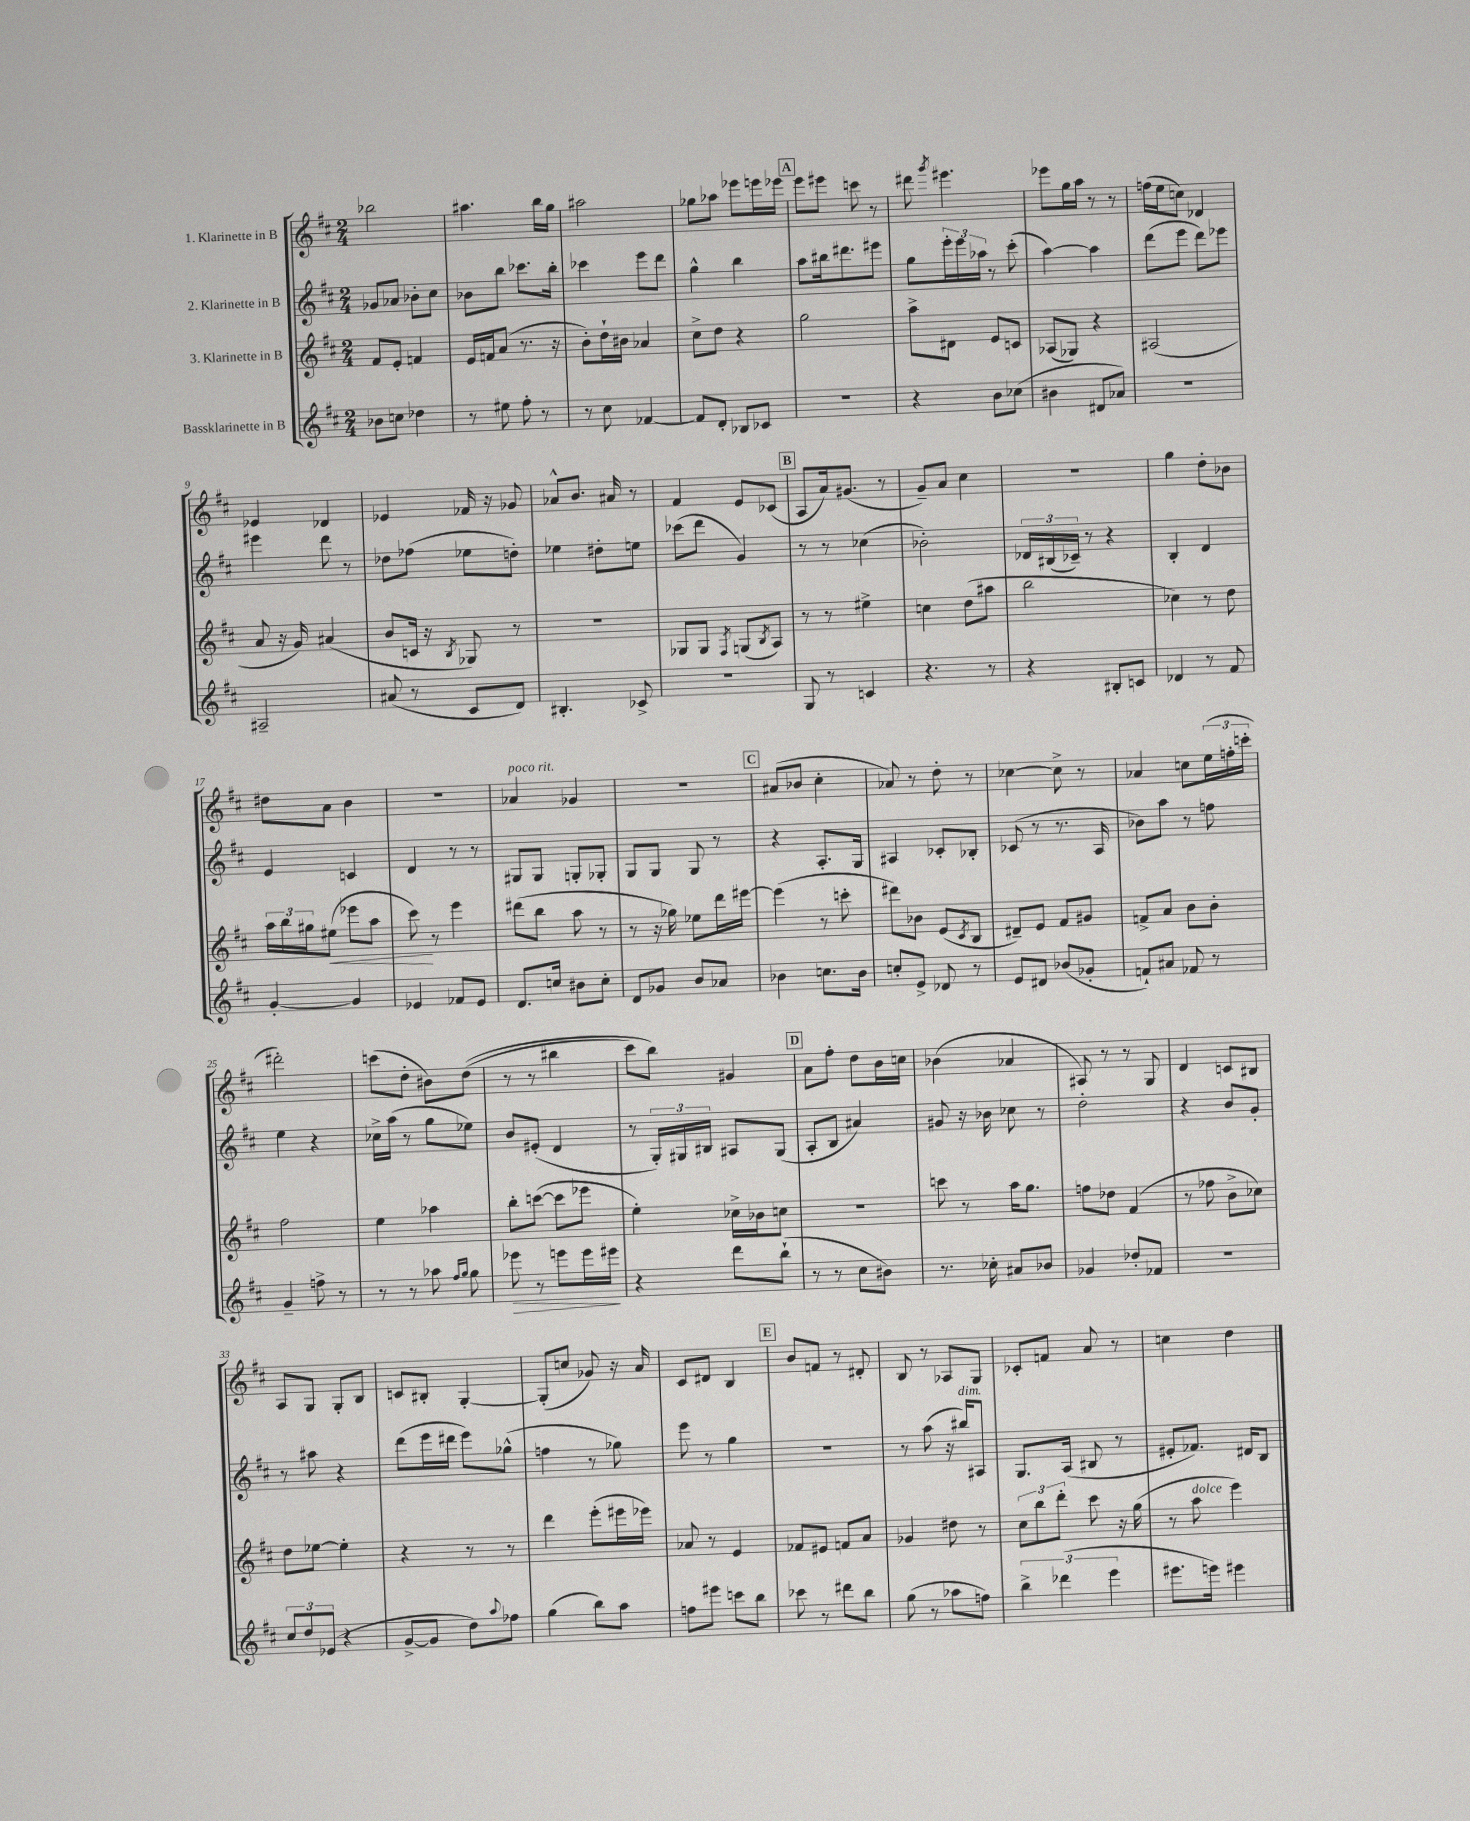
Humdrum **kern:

**kern	**kern	**kern	**kern
*staff4	*staff3	*staff2	*staff1
*clefG2	*clefG2	*clefG2	*clefG2
*k[f#c#]	*k[f#c#]	*k[f#c#]	*k[f#c#]
*M2/4	*M2/4	*M2/4	*M2/4
8b-	8f#	8g-	2bb-
8cc	8e'	8a-	.
4dd-	4f	8b-'	.
.	.	8cc#	.
=	=	=	=
8r	16e	8b-	4.aa#
.	16f	.	.
8ee#	(8a	8bb	.
8ff#'	8.r	8.ccc-	.
8r	.	.	16bb
.	16r	16bb'	16gg
=	=	=	=
8r	8b')	4ccc-	2aa#
8cc#	16dd`	.	.
.	16b#	.	.
[4f-	4a-	8eee	.
.	.	8ddd	.
=	=	=	=
8f-]	8cc#^	4gg^^	8gg-
8d'	8dd	.	8aa-
8B-	4r	4bb	8eee-
8c-	.	.	16eee
.	.	.	16eee-
=	=	=	=
2r	2gg	8aa	8eee
.	.	16bb#	8eee#
.	.	8.ddd#	.
.	.	.	8ccc
.	.	8eee#	8r
=	=	=	=
4r	8aa^	8gg	8ddd#
.	.	.	8qggg
.	8d#	24eee'	4.eee#
.	.	24eee	.
.	.	24aa-	.
8b	8e	8r	.
(8cc-	8c	(8ccc#'	.
=	=	=	=
4b#	(8A-	[4aa)	8eee-
.	8G-)	.	16gg
.	.	.	16aa
8d#	4r	4aa]	8r
8a-)	.	.	8r
=	=	=	=
2r	(2A#	(8ddd	(16ff
.	.	.	16ee
.	.	8eee	8cc)
.	.	8ddd)	4d-
.	.	8eee-	.
=	=	=	=
2A#~	8a	4eee#	4e-
.	16r	.	.
.	16g)	.	.
.	(4a#	8ddd	4d-
.	.	8r	.
=	=	=	=
(8a#	8b	8dd-	4e-
8r	16c	(8ff-	.
.	16r	.	.
.	8qB	.	.
8c#	8G-)	8ee-	16f-
.	.	.	16r
8d)	8r	8dd')	8g-
=	=	=	=
4.B#'	2r	4ee-	8a-^^
.	.	.	8.b
.	.	8dd#'	.
.	.	.	16a#
8c-^	.	8ee	8r
=	=	=	=
2r	8G-	(8ccc-	4f#
.	8G-	8ddd	.
.	8qF#	.	.
.	(8G	4g)	8e
.	8qB	.	.
.	8A)	.	(8c-
=	=	=	=
8G	8r	8r	8A
8r	8r	8r	16a)
.	.	.	(8.g#
4c	4ee#^	(4cc-	.
.	.	.	8r
=	=	=	=
4.r	4cc	2b-')	8g~)
.	.	.	8a
.	(8dd	.	4cc#
8r	8aa#	.	.
=	=	=	=
4r	2bb	24d-	2r
.	.	(24B#	.
.	.	24c-~)	.
.	.	8r	.
8B#'	.	4r	.
8c	.	.	.
=	=	=	=
4d-	4cc-)	4B'	4gg
8r	8r	4d	8dd'
8f#	8dd	.	8b-
=	=	=	=
[4g'	24aa	4e	8dd#
.	24bb	.	.
.	24gg#	.	.
.	(8ee#	.	8a
4g]	8eee-	4c	4b
.	8aa	.	.
=	=	=	=
4e-	8ccc#)	4d	2r
.	8r	.	.
8f-	4eee	8r	.
8e-	.	8r	.
=	=	=	=
8.d	(8ddd#	8G#	4a-
.	8bb	8G#	.
16cc	.	.	.
8b#	8aa	8G'	4g-
8cc'	8r	8G-'	.
=	=	=	=
8d	8r	8G	2r
8g-	16r	8G	.
.	16gg-)	.	.
8b	8ee-	8G	.
8a-	16ddd	8r	.
.	[16eee#	.	.
=	=	=	=
4b-	(4eee#]	4r	(8a#
.	.	.	8b-
8.cc	8r	8.A'	4cc#'
.	8ccc'	.	.
16b-	.	16G	.
=	=	=	=
8cc'	8ddd#)	4A#	8a-)
8e^	8b-	.	8r
8d-	(8e	8c-'	8dd'
.	8qc#	.	.
8r	8B	8B-'	8r
=	=	=	=
8e	8d#~)	(8c-	[4cc-
8d#	8e	8r	.
(8b-	8f#	8.r	8cc-^]
8g-'	8g#	.	8r
.	.	16A	.
=	=	=	=
8f`)	8f^	8b-)	4a-
8a#	8a	8aa	.
8f-	8b	8r	8cc
8r	8b'	8ff	(24ee
.	.	.	24ff'
.	.	.	24ccc'
=	=	=	=
4g~	2ff#	4ee	2ddd#')
8ff^	.	4r	.
8r	.	.	.
=	=	=	=
8r	4ee	16cc-^	(8ccc
.	.	(16aa	.
8r	.	8r	8dd'
8aa-	4aa-	8gg	8b#)
16qqff#	.	.	.
16qqgg	.	.	.
8gg	.	8ee-)	&((8dd
=	=	=	=
8eee-	8bb'	8b	8r
8r	([8ccc	(8e#'	8r
8eee	8ccc]	4d	4bb#
16eee	8eee-	.	.
16eee#	.	.	.
=	=	=	=
4r	4ee')	8r	8ccc#)
.	.	24G')	8bb&)
.	.	24G#	.
.	.	24B#	.
8ddd	16cc-^	8A#	4g#
.	16b-	.	.
(8bb`	8cc	(8G#	.
=	=	=	=
8r	2r	8A'	8a
8r	.	8B	8ff#'
8cc#	.	4a#)	8dd
8b#)	.	.	16b
.	.	.	16cc
=	=	=	=
8.r	8ccc	8g#	(4b-
.	8r	16r	.
16cc-'	.	16b-	.
8a#	16aa	8cc-	4a-
.	8.gg	.	.
8b-	.	8r	.
=	=	=	=
4g-	8ff	2dd'	8A#)
.	8dd-	.	8r
8dd-'	(4f#	.	8r
8f-	.	.	8G
=	=	=	=
2r	8r	4r	4d
.	8ff-	.	.
.	8b^	8b	8c
.	8cc-)	8g'	8B#
=	=	=	=
12cc#	8dd	8r	8A
12dd	.	.	.
.	[8ee-	8aa#	8G
(12e-	.	.	.
4r	4ee-']	4r	8G'
.	.	.	8B
=	=	=	=
[8g^	4r	(8ddd	8c
8g]	.	16eee	8B#'
.	.	16ddd#	.
8dd)	8r	8eee)	[4G'
8qqaa	.	.	.
8ff-	8r	(8gg-^^	.
=	=	=	=
(4gg	4ddd	4ff	(8G']
.	.	.	8cc
8bb)	(8eee'	8r	8g-)
8aa	16eee#	8gg-)	16r
.	16eee-)	.	16a
=	=	=	=
8ff	8a-	8eee	8c#
8eee#	8r	8r	8d#
8ccc	4e	4gg	4B
8bb	.	.	.
=	=	=	=
8ccc-	8f-	2r	8b
8r	8e#	.	8f
8ddd#	8f	.	8r
8bb	8a	.	8d#'
=	=	=	=
(8gg	4g-	8r	8B
8r	.	(8aa	8r
8aa-	8dd#	16r	8A-
.	.	16bb#)	.
8ff)	8r	8A#	8G
=	=	=	=
6bb^	12cc#	8.G	8c-'
.	12bb	.	.
.	.	.	8f
(6ddd-	12ddd'	.	.
.	.	(16A	.
.	8ccc#	8B#	8a
6eee	.	.	.
.	16r	8r	8r
.	(16gg	.	.
=	=	=	=
8.eee#	8r	8e#'	4cc
.	8aa	8.f-)	.
16eee)	.	.	.
4eee#	4eee)	.	4dd
.	.	16d#	.
.	.	8B	.
==	==	==	==
*-	*-	*-	*-
